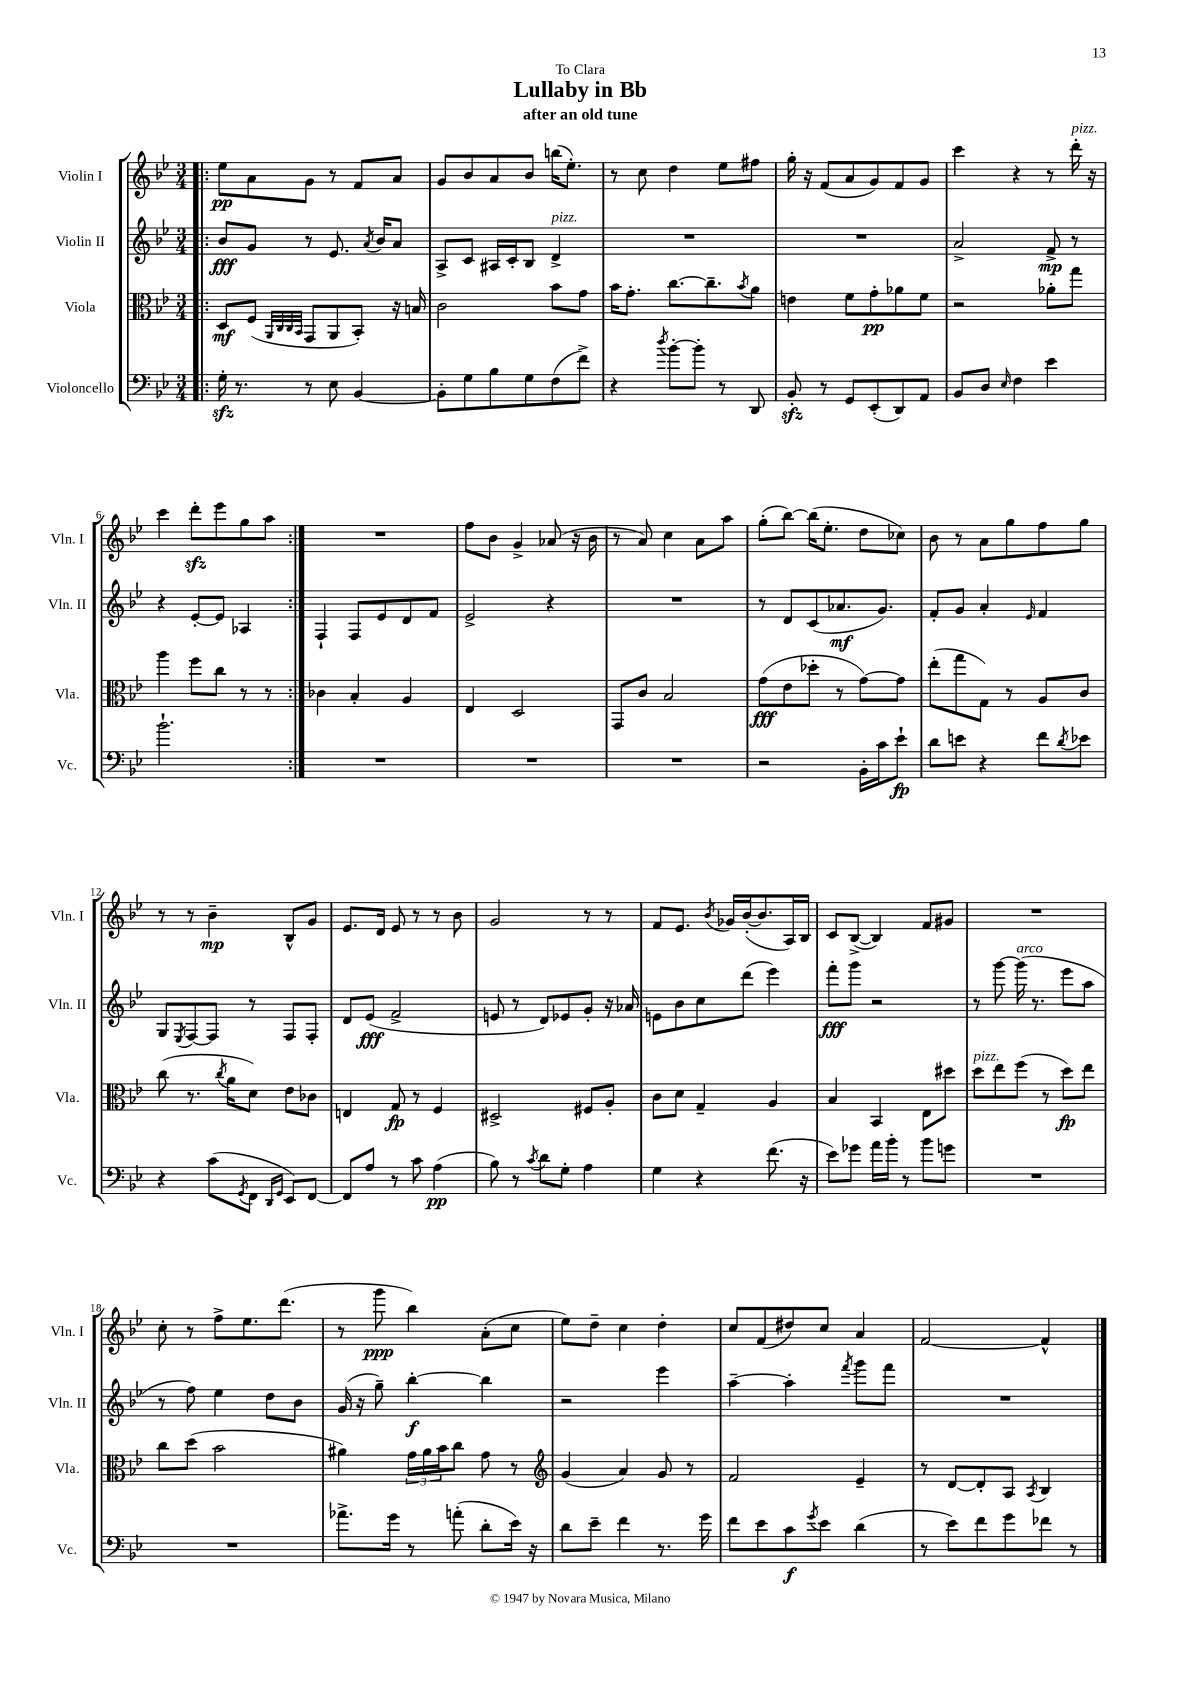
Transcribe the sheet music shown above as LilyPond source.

\header { title = "Lullaby in Bb" subtitle = "after an old tune" dedication = "To Clara" }
<<
\new StaffGroup <<
\new Staff = "s0" \with { instrumentName = "Violin I" shortInstrumentName = "Vln. I" } {
    \clef treble \key bes \major \numericTimeSignature \time 3/4
    \repeat volta 2 { \bar ".|:" ees''8\pp a'8 g'8 r8 f'8 a'8 |
    g'8 bes'8 a'8 bes'8 b''16( ees''8.-.) |
    r8 c''8 d''4 ees''8 fis''8 |
    g''16-. r16 f'8( a'8 g'8) f'8 g'8 |
    c'''4 r4 r8 d'''16-.^\markup { \italic "pizz." } r16 |
    c'''4 d'''8-.\sfz ees'''8 g''8 a''8 | }
    R2. |
    f''8 bes'8 g'4-> aes'8( r16 bes'16 |
    r8 a'8) c''4 a'8 a''8 |
    g''8-.( bes''8~) bes''16( ees''8.-. d''8 ces''8) |
    bes'8 r8 a'8 g''8 f''8 g''8 |
    r8 r8 bes'4--\mp bes8-^ g'8 |
    ees'8. d'16 ees'8 r8 r8 bes'8 |
    g'2 r8 r8 |
    f'8 ees'8. \acciaccatura { bes'8 } ges'16 bes'16~-.( bes'8. a16) bes16 |
    c'8 bes8~->( bes4) f'8 gis'8 |
    R2. |
    c''8-. r8 f''8-> ees''8. d'''8.( |
    r8 g'''8\ppp bes''4) a'8-.( c''8 |
    ees''8) d''8-- c''4 d''4-. |
    c''8 f'8( dis''8) c''8 a'4 |
    f'2~ f'4-^ \bar "|." |
}
\new Staff = "s1" \with { instrumentName = "Violin II" shortInstrumentName = "Vln. II" } {
    \clef treble \key bes \major \numericTimeSignature \time 3/4
    \repeat volta 2 { \bar ".|:" bes'8\fff g'8 r8 ees'8. \acciaccatura { a'8 } bes'16 a'8 |
    a8-> c'8 ais16 c'16-. bes8 d'4->^\markup { \italic "pizz." } |
    R2. |
    R2. |
    a'2-> f'8->\mp r8 |
    r4 ees'8~-. ees'8 aes4 | }
    f4-! f8 ees'8 d'8 f'8 |
    ees'2-> r4 |
    R2. |
    r8 d'8 c'8( aes'8.\mf g'8.) |
    f'8-. g'8 a'4-. \grace { ees'16 } f'4 |
    g8 \acciaccatura { ees8 } f8~ f8 r8 f8 f8-. |
    d'8 ees'8\fff( f'2-> |
    e'8 r8 d'8) ees'8 g'8-. r16 aes'16 |
    e'8 bes'8 c''8 d'''8( ees'''4) |
    f'''8-.\fff g'''8 r2 |
    r8 g'''8~ g'''16^\markup { \italic "arco" }( r8. ees'''8 a''8 |
    r8 f''8) ees''4 d''8 bes'8 |
    g'16( r16 g''8--) bes''4~-.\f bes''4 |
    r2 ees'''4 |
    a''4~-- a''4-. \acciaccatura { f'''8 } g'''8 f'''8 |
    R2. \bar "|." |
}
\new Staff = "s2" \with { instrumentName = "Viola" shortInstrumentName = "Vla." } {
    \clef alto \key bes \major \numericTimeSignature \time 3/4
    \repeat volta 2 { \bar ".|:" d8\mf f8( \grace { a,32 c32 c32 bes,32 } g,8 a,8 bes,8-.) r16 b16 |
    c'2 bes'8 g'8 |
    bes'16 g'8.-. c''8.~ c''8.-- \acciaccatura { bes'8 } a'8 |
    e'4 f'8 g'8-.\pp aes'8 f'8 |
    r2 aes'8-. g''8 |
    a''4 f''8 c''8 r8 r8 | }
    ces'4 bes4-. a4 |
    ees4 d2 |
    g,8 c'8 bes2 |
    g'8\fff( ees'8 des''8-. r8 g'8~) g'8 |
    ees''8-.( g''8 g8) r8 a8 c'8 |
    c''8( r8. \acciaccatura { c''8 } a'16 d'8) ees'8 ces'8 |
    e4 g8\fp r8 f4 |
    dis2-> fis8 a8-. |
    c'8 d'8 g4-- a4 |
    bes4 bes,4 ees8 dis''8 |
    d''8^\markup { \italic "pizz." } ees''8 f''8( r8 d''8\fp) ees''8 |
    c''8 d''8( bes'2 |
    ais'4) \tuplet 3/2 { g'16 ais'16 bes'16 } c''8 g'8 r8 |
    \clef treble g'4( a'4) g'8 r8 |
    f'2 ees'4-- |
    r8 d'8~ d'8-. a8 \acciaccatura { a8 } bes4 \bar "|." |
}
\new Staff = "s3" \with { instrumentName = "Violoncello" shortInstrumentName = "Vc." } {
    \clef bass \key bes \major \numericTimeSignature \time 3/4
    \repeat volta 2 { \bar ".|:" g16-.\sfz r8. r8 ees8 bes,4~ |
    bes,8-. g8 bes8 g8 f8( f'8->) |
    r4 \acciaccatura { d''8 } bes'8~-. bes'8-. r8 d,8 |
    bes,8-.\sfz r8 g,8 ees,8-.( d,8) a,8 |
    bes,8 d8 \grace { ees16 } f4 ees'4 |
    bes'2.-! | }
    R2. |
    R2. |
    R2. |
    r2 bes,16-. c'16 ees'8-!\fp |
    d'8 e'8 r4 f'8 \acciaccatura { d'8 } ees'8 |
    r4 c'8( \acciaccatura { g,8 } f,8 \grace { d,16 g,16 } ees,8) f,8~ |
    f,8 a8 r8 c'8 a4\pp( |
    bes8) r8 \acciaccatura { c'8 } d'8 g8-. a4 |
    g4 r4 f'8.( r16 |
    ees'8) ges'8 a'16 bes'16-. r8 bes'8 g'8 |
    R2. |
    R2. |
    aes'8.-> g'16 r8 a'8-.( d'8-. ees'16) r16 |
    d'8 ees'8-- f'4 r8. g'16 |
    f'8 ees'8 c'8\f \acciaccatura { g'8 } ees'8 d'4( |
    r8 ees'8) f'8 g'8 fes'8 r8 \bar "|." |
}
>>
>>
